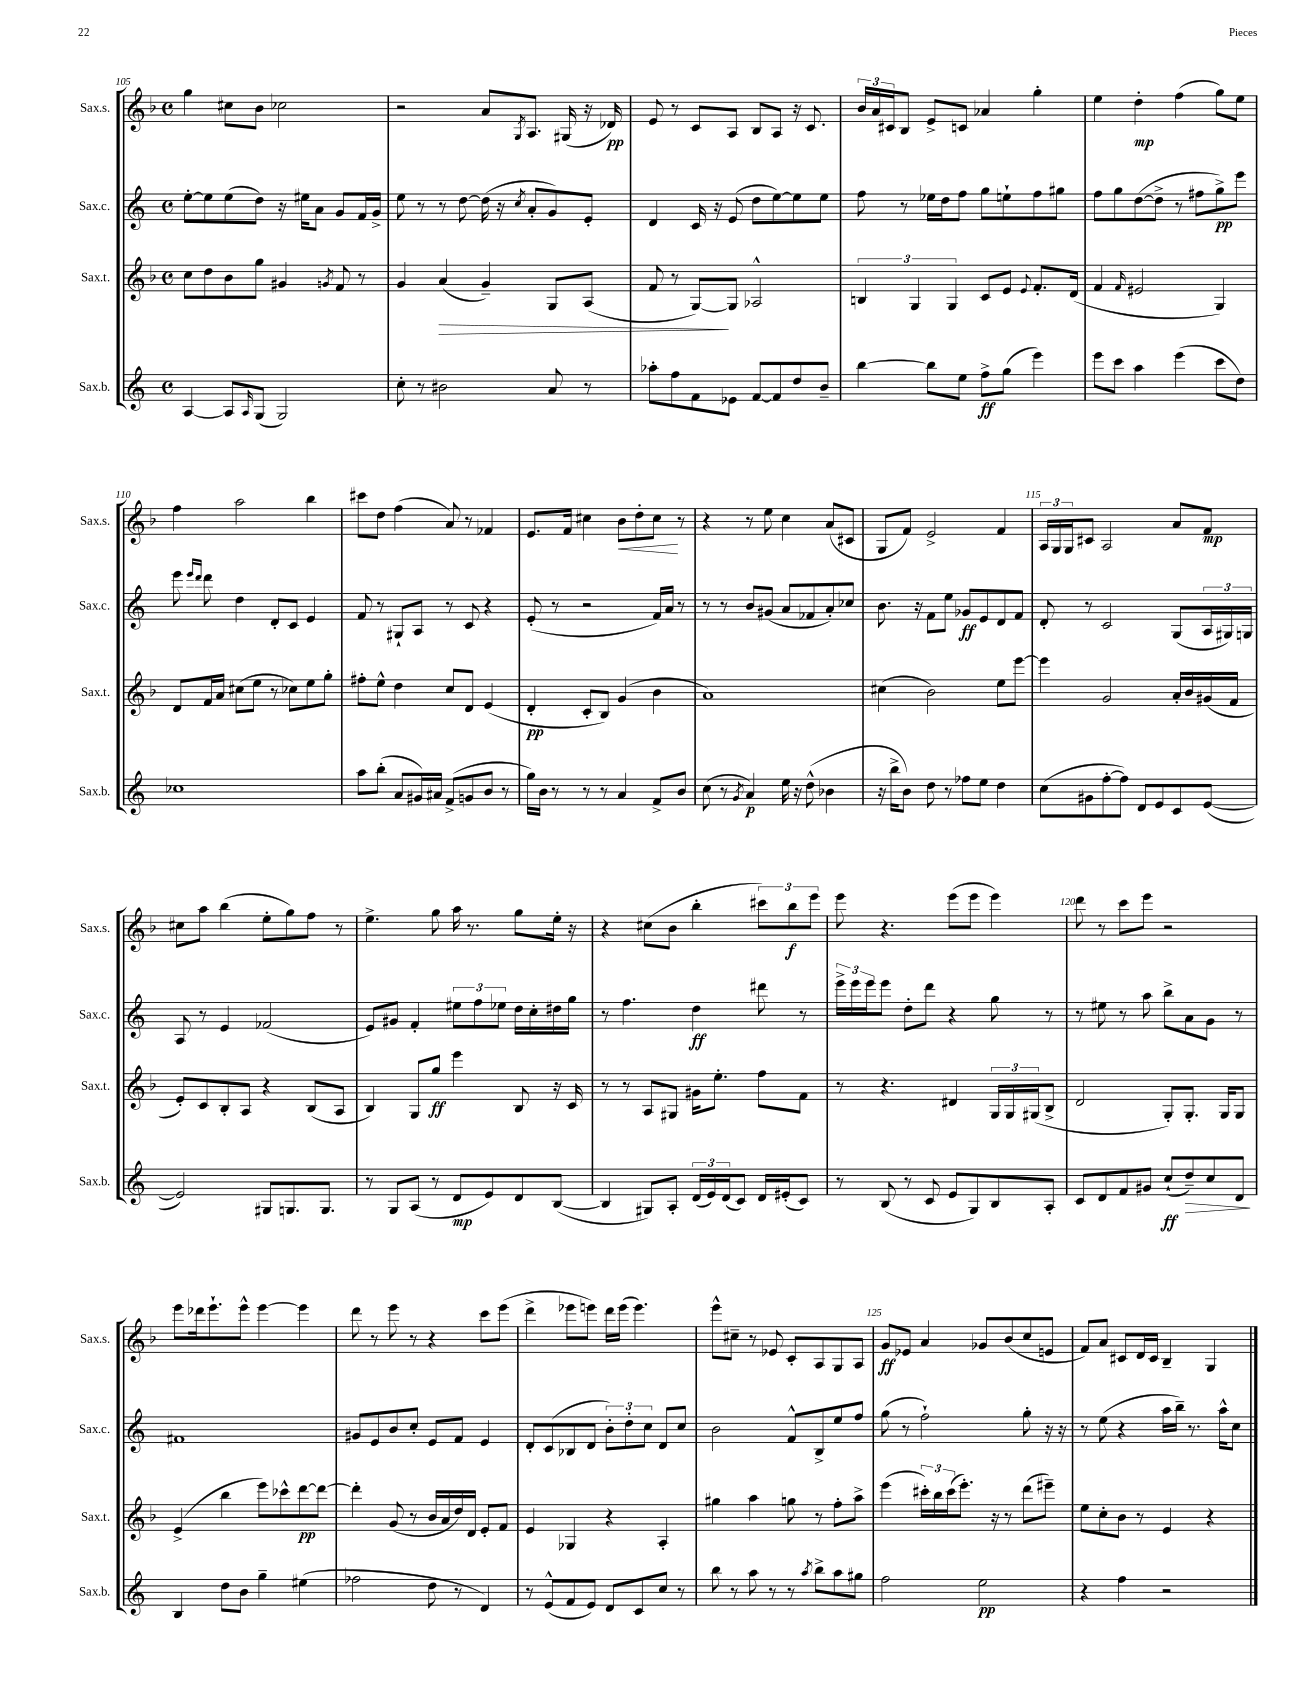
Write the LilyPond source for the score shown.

<<
\new StaffGroup <<
\new Staff = "s0" \with { instrumentName = "Sax.s." shortInstrumentName = "Sax.s." } {
    \clef treble \key f \major \defaultTimeSignature \time 4/4
    g''4 cis''8 bes'8 ces''2 |
    r2 a'8 \acciaccatura { g8 } a8. gis16( r16 des'16\pp) |
    e'8 r8 c'8 a8 bes8 a8 r16 c'8. |
    \tuplet 3/2 { bes'16 a'16 cis'16 } bes8 e'8-> c'8 aes'4 g''4-. |
    e''4 d''4-.\mp f''4( g''8) e''8 |
    f''4 a''2 bes''4 |
    cis'''8 d''8 f''4( a'8) r8 fes'4 |
    e'8. f'16 cis''4 bes'8\< d''8-. cis''8\! r8 |
    r4 r8 e''8 c''4 a'8( cis'8 |
    g8 f'8) e'2-> f'4 |
    \tuplet 3/2 { a16 g16 g16 } cis'8 a2 a'8 f'8\mp |
    cis''8 a''8 bes''4( e''8-. g''8) f''8 r8 |
    e''4.-> g''8 a''16 r8. g''8 e''16-. r16 |
    r4 cis''8( bes'8 bes''4-. \tuplet 3/2 { cis'''8) bes''8\f e'''8 } |
    e'''8 r4. e'''8( e'''8 e'''4) |
    d'''8 r8 c'''8 e'''8 r2 |
    e'''8 des'''16 e'''8.-! e'''8-^ e'''4~ e'''4 |
    d'''8 r8 e'''8 r8 r4 c'''8 e'''8( |
    d'''4-> ees'''8 e'''8) d'''16 e'''16( e'''4.) |
    e'''8-^ cis''8-- r8 ees'8 c'8-. a8 g8 a8 |
    g'8\ff ees'8 a'4 ges'8 bes'8( c''8 e'8 |
    f'8) a'8 cis'8 d'16 cis'16 bes4-- g4 \bar "|." |
}
\new Staff = "s1" \with { instrumentName = "Sax.c." shortInstrumentName = "Sax.c." } {
    \clef treble \key c \major \defaultTimeSignature \time 4/4
    e''8~-. e''8 e''8( d''8) r16 eis''16 a'8 g'8 f'16 g'16-> |
    e''8 r8 r8 d''8~ d''16( r16 \acciaccatura { c''8 } a'8-. g'8) e'8-. |
    d'4 c'16 r16 e'8( d''8 e''8~) e''8 e''8 |
    f''8 r8 ees''16 d''16 f''8 g''8 e''8-! f''8 gis''8 |
    f''8 g''8 d''8~( d''8-> r8 fis''8 g''8->\pp) e'''8 |
    e'''8 \grace { e'''16 d'''16 } d'''8 d''4 d'8-. c'8 e'4 |
    f'8 r8 gis8-! a8 r8 c'8 r4 |
    e'8-.( r8 r2 f'16) a'16 r8 |
    r8 r8 b'8 gis'8( a'8 fes'8 a'8-.) ces''8 |
    b'8. r16 f'8 e''8 ges'8\ff e'8 d'8 f'8 |
    d'8-. r8 c'2 g8( \tuplet 3/2 { a16 gis16) g16 } |
    a8 r8 e'4 fes'2( |
    e'8) gis'8 f'4-. \tuplet 3/2 { eis''8 f''8 ees''8 } d''16 c''16-. dis''16 g''16 |
    r8 f''4. d''4\ff dis'''8 r8 |
    \tuplet 3/2 { e'''16-> e'''16 e'''16 } e'''8 d''8-. d'''8 r4 g''8 r8 |
    r8 eis''8 r8 a''8 b''8-> a'8 g'8 r8 |
    fis'1 |
    gis'8 e'8 b'8 c''8-. e'8 f'8 e'4 |
    d'8-. c'8( bes8 d'8 \tuplet 3/2 { b'8-.) d''8-. c''8 } d'8 c''8 |
    b'2 f'8-^ b8-> e''8 f''8 |
    g''8( r8 f''2-!) g''8-. r16 r16 |
    r8 e''8( r4 a''16 b''16--) r8. a''16-^ c''8 \bar "|." |
}
\new Staff = "s2" \with { instrumentName = "Sax.t." shortInstrumentName = "Sax.t." } {
    \clef treble \key f \major \defaultTimeSignature \time 4/4
    c''8 d''8 bes'8 g''8 gis'4 \acciaccatura { g'8 } f'8 r8 |
    g'4 a'4\>( g'4--) g8 a8( |
    f'8 r8 g8~\!) g8 aes2-^ |
    \tuplet 3/2 { b4 g4 g4 } c'8 e'8 \appoggiatura { e'8 } f'8.-. d'16( |
    f'4 \grace { f'16 } eis'2 g4) |
    d'8 f'16 a'16 cis''8( e''8 r8 ces''8) e''8 g''8-. |
    fis''8-. e''8-^ d''4 c''8 d'8 e'4( |
    d'4-.\pp c'8-. bes8) g'4( bes'4 |
    a'1) |
    cis''4( bes'2) e''8 e'''8~ |
    e'''4 g'2 a'16-. bes'16 gis'16( f'16 |
    e'8-.) c'8 bes8-. a8 r4 bes8( a8 |
    bes4) g8 g''8\ff e'''4 bes8 r16 c'16 |
    r8 r8 a8 gis8 gis'16 e''8.-. f''8 f'8 |
    r8 r4. dis'4 \tuplet 3/2 { g16 g16 gis16( } bes8-> |
    d'2 g8-.) g8.-. g16 g8 |
    e'4->( bes''4 e'''8) ces'''8-^ d'''8~\pp d'''8~ |
    d'''4-. g'8( r8 bes'16 a'16 d''16) d'16 e'8-. f'8 |
    e'4 ges4 r4 a4-. |
    gis''4 a''4 g''8 r8 f''8-. a''8-> |
    e'''4( \tuplet 3/2 { cis'''16-.) bes''16 cis'''16( } e'''8.-.) r16 r8 d'''8( eis'''8--) |
    e''8 c''8-. bes'8 r8 e'4 r4 \bar "|." |
}
\new Staff = "s3" \with { instrumentName = "Sax.b." shortInstrumentName = "Sax.b." } {
    \clef treble \key c \major \defaultTimeSignature \time 4/4
    a4~ a8 \grace { a16 } g8( g2) |
    c''8-. r8 bis'2 a'8 r8 |
    aes''8-. f''8 f'8 ees'8 f'8~ f'8 d''8 b'8-- |
    b''4~ b''8 e''8 f''8->\ff g''8( e'''4) |
    e'''8 c'''8 a''4 e'''4( c'''8 d''8) |
    ces''1 |
    a''8 b''8-.( a'8 gis'16) ais'16 f'8->( g'8 b'8 r8 |
    g''16) b'16 r8 r8 r8 a'4 f'8-> b'8 |
    c''8( r8 \acciaccatura { g'8 } a'4\p) e''16 r16 d''8-^( bes'4 |
    r16 b''16-> b'8) d''8 r8 fes''8 e''8 d''4 |
    c''8( gis'8 f''8~-. f''8) d'8 e'8 c'8 e'8~( |
    e'2) gis8 g8. g8. |
    r8 g8 a8( r8 d'8\mp e'8) d'8 b8~( |
    b4 gis8) a8-. \tuplet 3/2 { d'16( e'16) d'16( } c'8) d'16 eis'16-.( c'8) |
    r8 b8( r8 c'8 e'8 g8) b8 a8-. |
    c'8 d'8 f'8 gis'8 c''8-!\ff( d''8--\>) c''8 d'8\! |
    b4 d''8 b'8 g''4-- eis''4( |
    fes''2 d''8 r8 d'4) |
    r8 e'8-^( f'8 e'8) d'8 c'8 c''8 r8 |
    b''8 r8 a''8 r8 r8 \acciaccatura { a''8 } b''8-> a''8 gis''8 |
    f''2 e''2\pp |
    r4 f''4 r2 \bar "|." |
}
>>
>>
\layout { \context { \Score currentBarNumber = #105 \override BarNumber.break-visibility = ##(#f #t #t) barNumberVisibility = #(every-nth-bar-number-visible 5) } }
